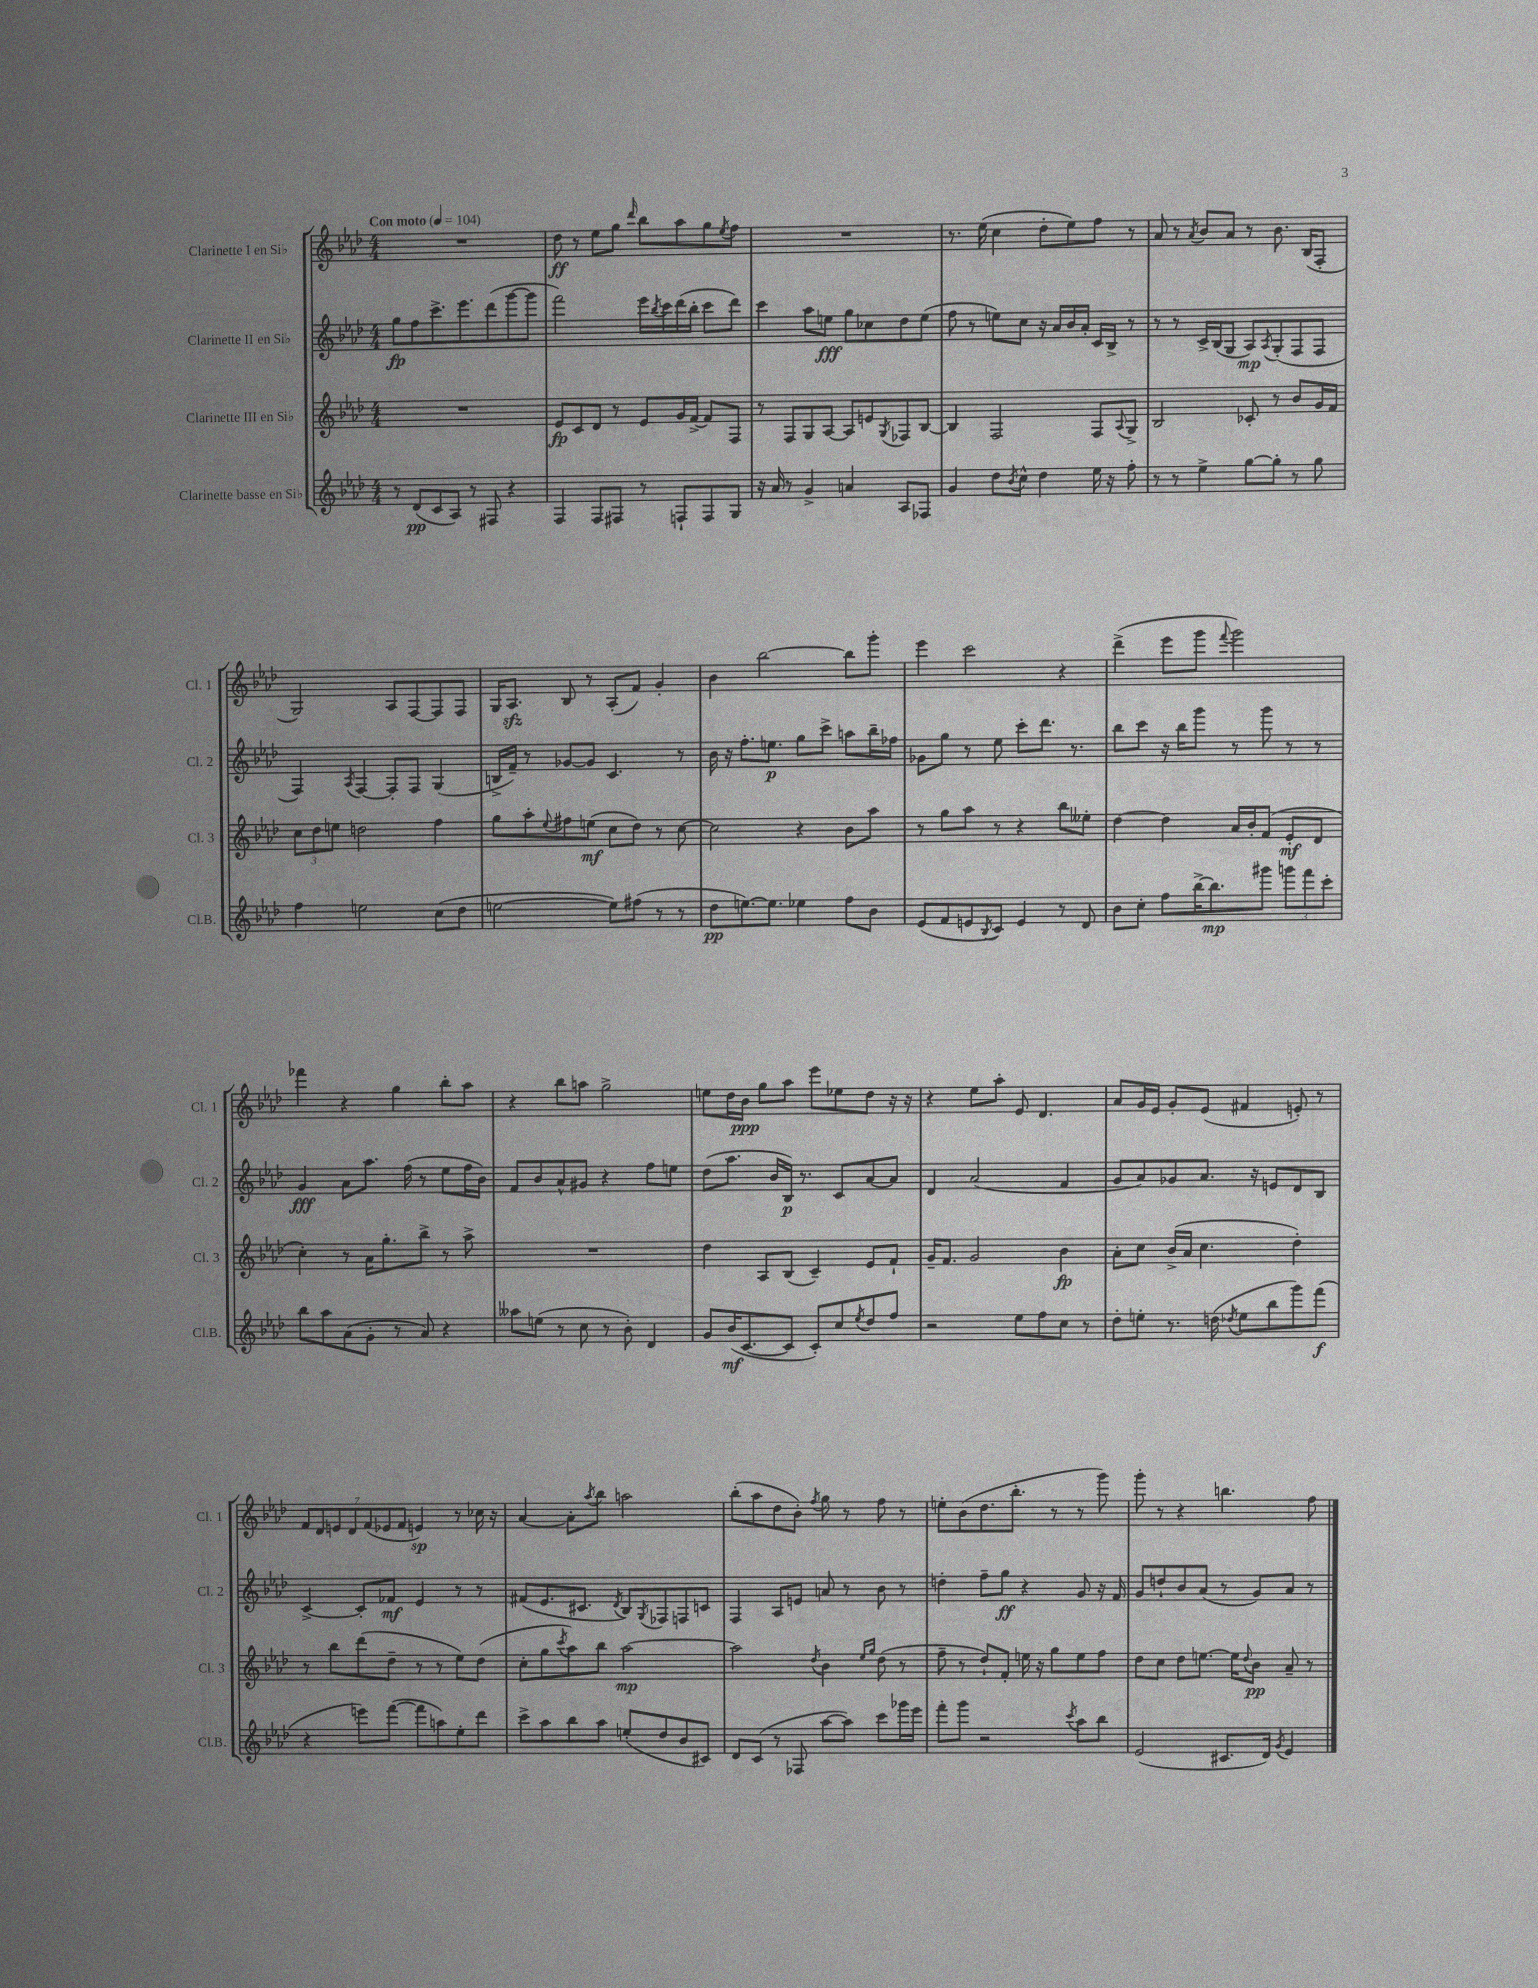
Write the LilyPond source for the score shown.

<<
\new StaffGroup <<
\new Staff = "s0" \with { instrumentName = "Clarinette I en Sib" shortInstrumentName = "Cl. 1" } {
    \clef treble \key aes \major \numericTimeSignature \time 4/4 \tempo "Con moto" 4 = 104
    R1 |
    des''8\ff r8 ees''8 g''8 \grace { des'''16 } bes''8 aes''8 g''8 \acciaccatura { ees''8 } f''8 |
    R1 |
    r8. ees''16( c''4 des''8-. ees''8) f''8 r8 |
    aes'8 r8 \acciaccatura { aes'8 } bes'8 aes'8 r8 bes'8. bes16( f8-. |
    g2) aes8 f8~ f8 f8 |
    g16 aes8.\sfz bes8 r8 aes8-.( f'8) g'4-. |
    bes'4 bes''2~ bes''8 g'''8-. |
    ees'''4 c'''2 r4 |
    des'''4->( ees'''8 g'''8 \appoggiatura { f'''8 } g'''2) |
    fes'''4 r4 g''4 bes''8-. aes''8 |
    r4 bes''8 a''8 g''2-> |
    e''8 des''16 bes'16\ppp g''8 aes''8 ees'''8 ees''8 des''8 r16 r16 |
    r4 ees''8 aes''8-. ees'8 des'4. |
    aes'8 g'16 ees'16 g'8-. ees'8( fis'4 e'8-.) r8 |
    \tuplet 7/4 { f'8 des'8 e'8 des'8 f'8( ees'8 f'8 } e'4\sp) r8 ces''16 r16 |
    aes'4~ aes'8-. \acciaccatura { aes''8 } bes''8 a''2 |
    bes''8-.( aes''8 des''8 bes'8-.) \acciaccatura { f''8 } g''8 r8 f''8 r8 |
    e''8-. bes'8( des''8. bes''8.-. r8 r8 g'''8) |
    g'''8-. r8 r4 b''4. f''8 \bar "|." |
}
\new Staff = "s1" \with { instrumentName = "Clarinette II en Sib" shortInstrumentName = "Cl. 2" } {
    \clef treble \key aes \major \numericTimeSignature \time 4/4
    g''8\fp f''8 c'''8.-> ees'''8. des'''8( g'''8~ g'''8 |
    f'''2) ees'''16 \acciaccatura { bes''8 } c'''16 des'''16( bes''16-. c'''8 des'''8) |
    c'''4 aes''8 e''8\fff g''8 ces''8 des''8 e''8( |
    f''8 r8 e''8) c''8 r16 aes'16 bes'16 aes'16-. c'16 bes16-> r8 |
    r8 r8 c'16-> bes16( g8 aes8\mp) \acciaccatura { aes8 } g8-.( f8 f8 |
    f4) \acciaccatura { aes8 } f4~ f8-. f8 g4( |
    b16-> f'16--) r8 ges'8~ ges'8 c'4. r8 |
    bes'16 r16 f''8.-. e''8.\p g''8 c'''8-> a''8 bes''16-- fes''16 |
    ges'8 g''8 r8 ees''8 c'''8-. des'''8. r8. |
    bes''8 c'''8 r16 bes''16 g'''8 r8 g'''8 r8 r8 |
    g'4\fff aes'8 aes''8. f''16( r8 ees''8 f''16 bes'16) |
    f'8 bes'8 aes'8-^ gis'8 r4 f''8 e''8 |
    des''8( aes''8. bes'16 bes16\p) r8. c'8 aes'8~ aes'8 |
    des'4 aes'2( f'4 |
    g'8 aes'8) ges'8 aes'8. r16 e'8 des'8 bes8 |
    c'4~-> c'8-. fes'8\mf ees'4 r8 r8 |
    fis'8( ees'8. cis'8. \acciaccatura { des'8 } bes8) \acciaccatura { g8 } fes8 f8 c'8 |
    f4 aes8 e'8 a'8 r8 bes'8 r8 |
    d''4-. f''8-- g''8\ff r4 g'8 r16 f'16 |
    g'8 d''8-! bes'8 aes'8( r8 g'8) aes'8 r8 \bar "|." |
}
\new Staff = "s2" \with { instrumentName = "Clarinette III en Sib" shortInstrumentName = "Cl. 3" } {
    \clef treble \key aes \major \numericTimeSignature \time 4/4
    R1 |
    ees'8\fp c'8 des'8 r8 ees'8 g'16 f'16~-> f'8 f8 |
    r8 f8 g8 aes8~ aes8 e'8 \acciaccatura { g8 } fes8 bes8~ |
    bes4 f2 f8 \appoggiatura { aes8 } g8-> |
    bes2 ces'8-. r8 bes'8 g'16 f'16 |
    \tuplet 3/2 { c''8 des''8 e''8 } d''2 f''4 |
    g''8 aes''8-. \appoggiatura { ees''8 } fis''8 e''8\mf( c''8 des''8) r8 c''8~ |
    c''2 r4 bes'8 aes''8 |
    r8 g''8 aes''8 r8 r4 bes''8 eeses''8-. |
    des''4~ des''4 aes'16 bes'16-. f'8( ees'8-.\mf des'8 |
    c''4-.) r8 aes'16 g''8.-. bes''8-> r8 aes''8-> |
    R1 |
    des''4 aes8 bes8( c'4--) ees'8 f'8-! |
    g'16-- f'8. g'2 bes'4\fp |
    aes'8-. c''8 bes'16->( aes'16 c''4. des''4-.) |
    r8 bes''8 des'''8( des''8-- r8 r8 ees''8) des''8( |
    c''8-. g''8 \acciaccatura { c'''8 } aes''8) bes''8 aes''2~\mp |
    aes''2 \acciaccatura { des''8 } bes'4 \grace { ees''16 g''16 } des''8( r8 |
    f''8-- r8 des''8-!) f'8-. e''16 r16 g''8 e''8 f''8 |
    des''8 c''8 des''8 e''8.~ e''16 \appoggiatura { des''8 } bes'8\pp aes'8-- r8 \bar "|." |
}
\new Staff = "s3" \with { instrumentName = "Clarinette basse en Sib" shortInstrumentName = "Cl.B." } {
    \clef treble \key aes \major \numericTimeSignature \time 4/4
    r8 des'8\pp( c'8 aes8) r8 fis8 r4 |
    f4 f8 fis8 r8 f8-! f8 g8 |
    r16 aes'16 r8 g'4-> a'4 aes8 fes8 |
    g'4 des''8 \acciaccatura { bes'8 } c''8-^ des''4 ees''16 r16 f''8-. |
    r8 r8 ees''4-> g''8~ g''8-. r8 g''8 |
    f''4 e''2 c''8( des''8 |
    e''2~ e''8) fis''8( r8 r8 |
    des''8\pp e''8.~) e''8. ees''4 f''8 bes'8 |
    ees'8( f'8 e'8 \acciaccatura { bes8 } c'8) e'4 r8 des'8 |
    bes'8 c''8-. f''8 bes''16~-> bes''8.\mp gis'''8 \tuplet 3/2 { g'''8 f'''8 c'''8-. } |
    bes''8 aes''8 aes'8( g'8-. r8 aes'8) r4 |
    aeses''8 e''8( r8 c''8 r8 bes'8-.) des'4 |
    g'8 bes'16\mf( c'8.~ c'8 c'8-.) c''8 \acciaccatura { ees''8 } des''8 f''8 |
    r2 ees''8 f''8 c''8 r8 |
    des''8-. e''8-. r8. d''16( \acciaccatura { des''8 } e''8 bes''8 g'''8) f'''8\f( |
    r4 e'''8) f'''8~( f'''8 a''8) ees''8-. des'''8 |
    c'''8-> aes''8 bes''8 aes''8 e''8-.( des''8 bes'8 cis'8) |
    des'8 c'8( r8 fes8 aes''8~ aes''8) c'''8 ges'''16 ees'''16 |
    f'''8-. g'''8 r2 \acciaccatura { c'''8 } aes''8 bes''8 |
    ees'2( cis'8. des'16) \acciaccatura { g'8 } ees'4 \bar "|." |
}
>>
>>
\layout { \context { \Score \remove "Bar_number_engraver" } }
